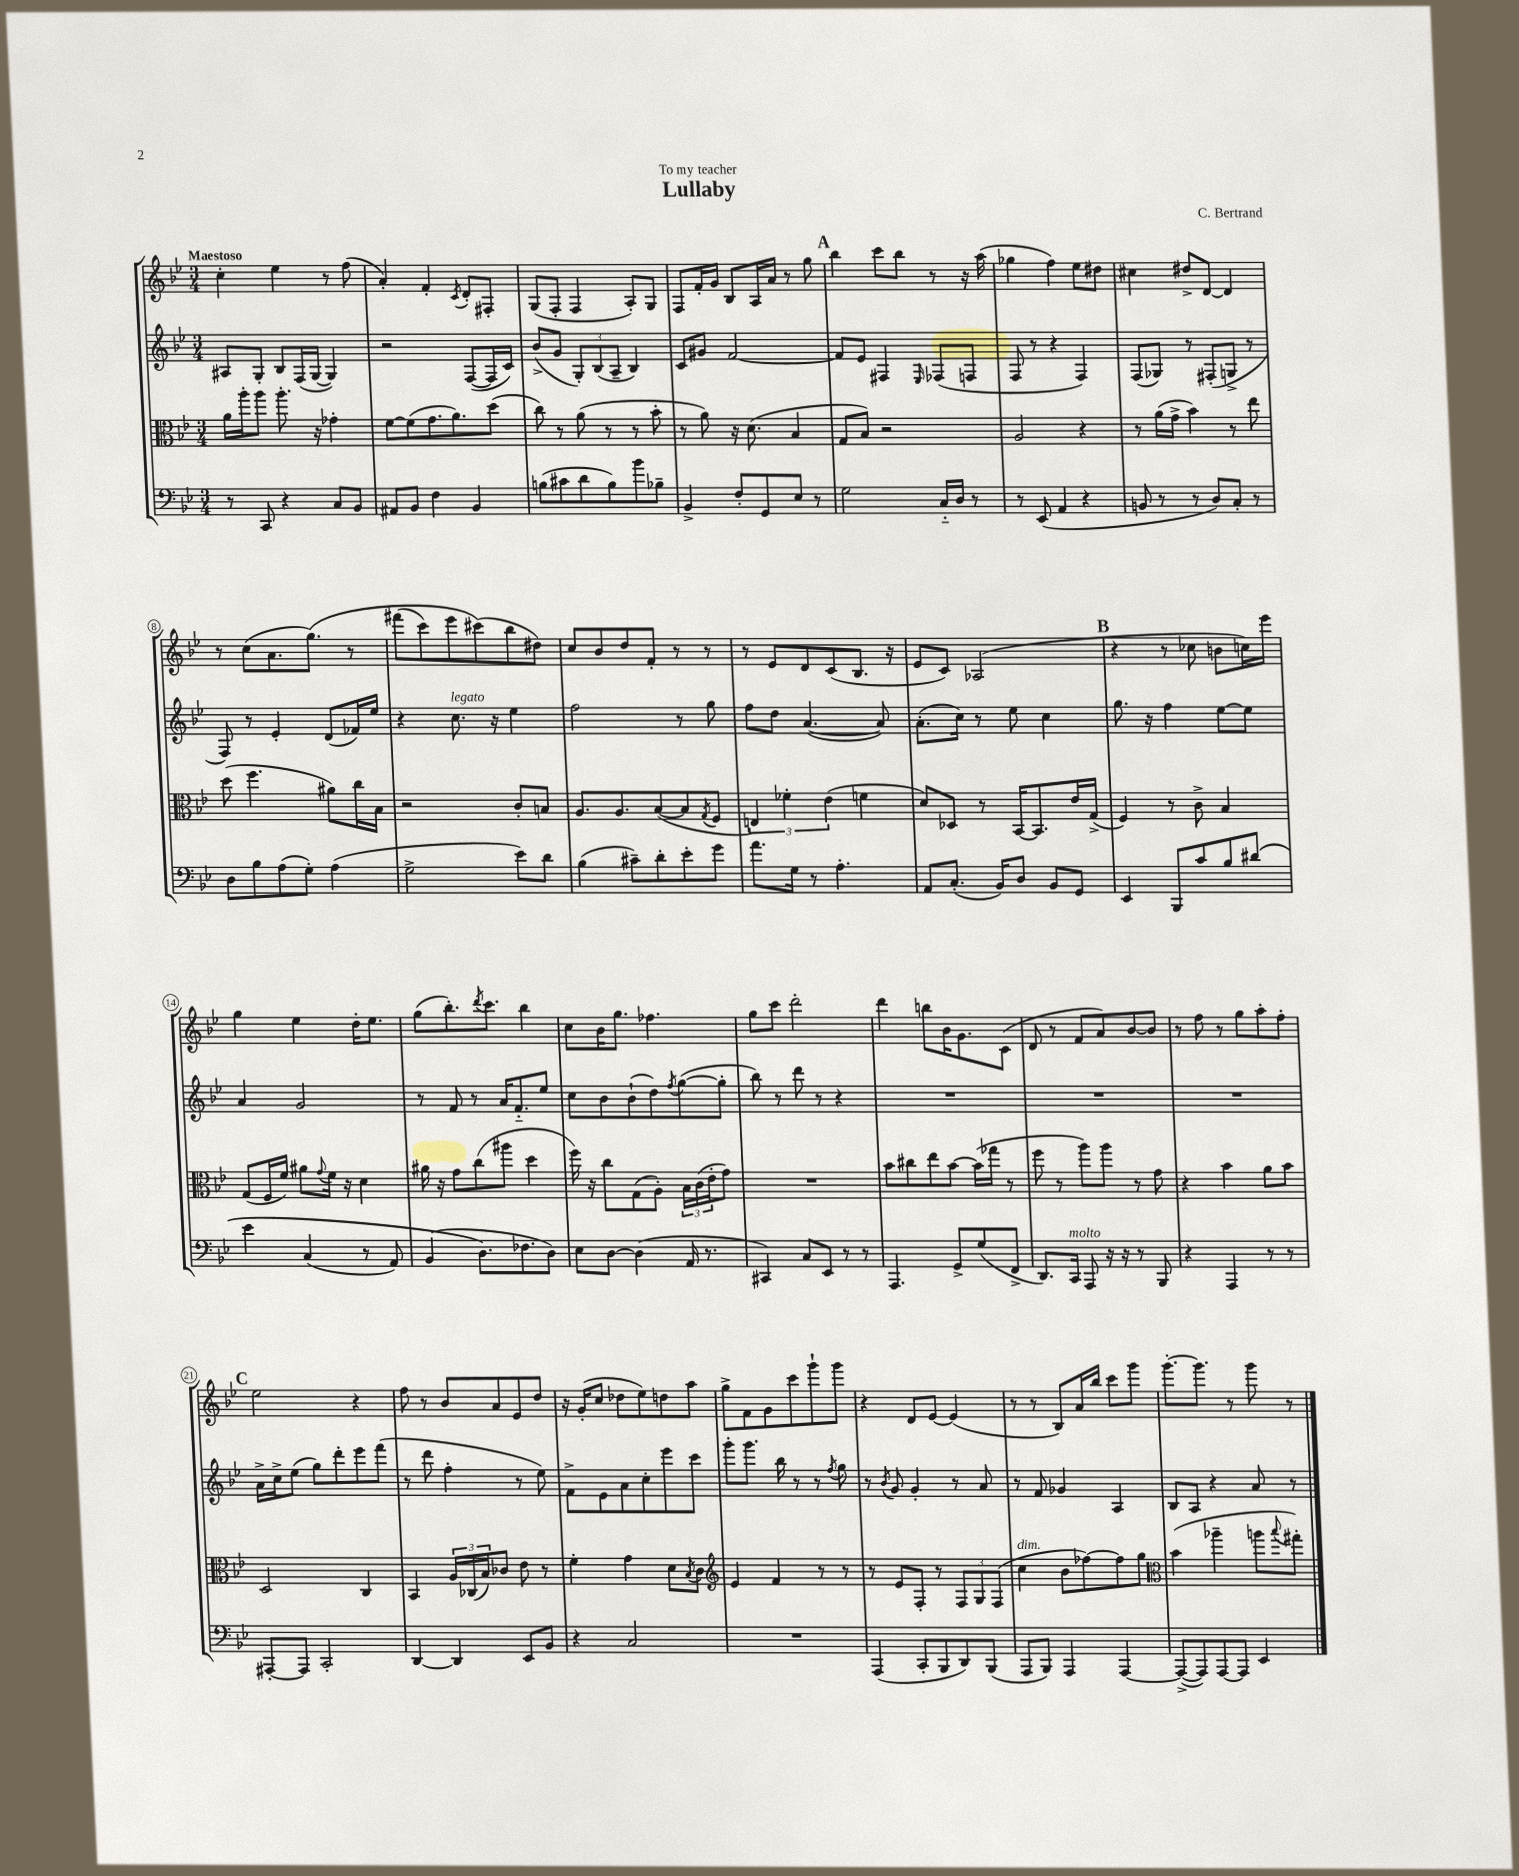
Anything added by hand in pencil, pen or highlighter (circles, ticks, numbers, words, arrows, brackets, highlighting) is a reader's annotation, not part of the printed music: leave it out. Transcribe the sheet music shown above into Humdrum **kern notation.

**kern	**kern	**kern	**kern
*part4	*part3	*part2	*part1
*staff4	*staff3	*staff2	*staff1
*clefF4	*clefC3	*clefG2	*clefG2
*k[b-e-]	*k[b-e-]	*k[b-e-]	*k[b-e-]
*M3/4	*M3/4	*M3/4	*M3/4
=1	=1	=1	=1
!	!	!	!LO:TX:a:B:t=Maestoso
8r	16a\LL	8A#X/L	4cc'\
.	16aa'\J	.	.
8CC/	8aa\J	8G'/J	.
4r	8.aa'\	8B-/L	4ee-\
.	.	(16F/L	.
.	16r	[16G/JJ	.
8C/L	4g-X'\	4G/])	8r
8BB-/J	.	.	(8ff\
=2	=2	=2	=2
8AA#X/L	[8f\L	2r	4a'/)
8BB-/J	(8f\]	.	.
4F\	8.g\	.	4f'/
.	8.a\)	.	.
.	.	.	8qc/
4BB-/	.	([8F/L	8d'/L
.	(8dd\J	16F/L]	8F#X'/J
.	.	16c/JJ)	.
=3	=3	=3	=3
(8Bn\L	8cc\)	(8b-^/L	(8G/L
8c#X\	8r	8g/J	8F'/J
8d\	(8a\	12G'/L)	4F/
.	.	(12B-/	.
8B\)	8r	.	.
.	.	12A~/J	.
8b-\	8r	4B-/)	8A'/L)
8B-X~\J	8b-'\	.	8G/J
=4	=4	=4	=4
4BB-^/	8r	8c/L	8F/L
.	8a\)	8g#X/J	16f'/L
.	.	.	16g/JJ
8F'/L	16r	[2f/	8B-/L
.	(8.d\	.	.
8GG/	.	.	16A/L
.	.	.	16a/JJ
8E-/J	4B-/	.	8r
8r	.	.	8gg\
!!LO:REH:place=s1:t=A
=5	=5	=5	=5
2G\	8G/L	8f/L]	4bb-\
.	8B-/J)	8e-/J	.
.	2r	4F#X/	8ccc\L
.	.	.	8bb-\J
.	.	16qqE-/	.
16C/LL	.	(8F-X/L	8r
16D/JJ	.	.	.
8r	.	8Fn/J	16r
.	.	.	(16aa\
=6	=6	=6	=6
8r	2A/	8F/	4gg-X\
(8EE-/	.	8r	.
4AA/	.	4r	4ff\)
4r	4r	4F/)	8ee-\L
.	.	.	8dd#X\J
=7	=7	=7	=7
8BBn/	8r	(8F/L	4cc#X\
8r	(16a\LL	8G-X/J)	.
.	16g^\JJ	.	.
8r	4b-\)	8r	8dd#X^/L
8D/L)	.	(8F#X'/L	[8d/J
8C'/J	8r	8Gn^/J	4d/]
8r	8ee-\	8r	.
!!LO:LB:g=z
=8	=8	=8	=8
8D\L	(8dd\	8F/)	8r
8B-\	4.ff\	8r	(8cc\L
(8A\	.	4e-'/	8.a\
8G'\J)	.	.	.
.	.	.	(8.gg\J)
(4A\	8a#X\L)	(8d/L	.
.	16cc\L	16f-X/L)	8r
.	16B-\JJ	16ee-/JJ	.
=9	=9	=9	=9
2G^\	2r	4r	(8fff#X\L
.	.	.	8ccc\)
!	!	!LO:TX:a:i:t=legato	!
.	.	8.cc\	8eee-\
.	.	.	(8ccc#X\)
.	.	16r	.
8e-\L)	8c'/L	4ee-\	8bb-\
8d\J	8Bn/J	.	8dd#X\J)
=10	=10	=10	=10
(4B-\	8.A/L	2ff\	8cc/L
.	.	.	8b-/
.	8.A/	.	.
8c#X~\L)	.	.	8dd/
8d'\	([8B-/	.	8f'/J
8e-'\	8B-/]	8r	8r
.	8qG/	.	.
8g\J	8F/J	8gg\	8r
=11	=11	=11	=11
8.a\L	6En/)	8ff\L	8r
.	.	8dd\J	8e-/L
.	6f-X'\	.	.
16G\Jk	.	.	.
8r	.	([4.a/	8d/
.	(6e-\	.	.
4.A'\	.	.	(8c/
.	4fn\	.	8.B-/J
.	.	8a/])	.
.	.	.	16r
=12	=12	=12	=12
8AA/L	8d/L)	(8.a'\L	8e-/L
(8.C'/J	8D-X/J	.	8c/J)
.	.	16cc\Jk)	.
.	8r	8r	(2A-X/
16BB-/KL)	.	.	.
8D/J	[16BB-/KL	8ee-\	.
.	8.BB-/]	.	.
8BB-/L	.	4cc\	.
8GG/J	16e-/L	.	.
.	(16G^/JJ	.	.
!!LO:REH:place=s1:t=B
=13	=13	=13	=13
4EE-/	4F/)	8.gg\	4r
.	.	16r	.
8BBB-/L	8r	4ff\	8r
8c/	8c^\	.	8cc-X\
8B-/	4B-/	[8ee-\L	8bn\L
(8d#X/J	.	8ee-\J]	16ccn\L)
.	.	.	16eee-\JJ
!!LO:LB:g=z
=14	=14	=14	=14
4e-\	(8G/L	4a/	4gg\
.	16F/L	.	.
.	16f/JJ)	.	.
(4C/	8a#X\L	2g/	4ee-\
.	8qqg/	.	.
.	16f\Jk	.	.
.	16r	.	.
8r	4d\	.	16dd'\KL
.	.	.	8.ee-\J
8AA/)	.	.	.
=15	=15	=15	=15
(4BB-/	16a#X\	8r	(8gg\L
.	16r	.	.
.	8g\L	8f/	8.bb-'\)
8.D\L)	(8cc\	8r	.
.	.	.	8qddd/
.	.	.	8.ccc\J
.	8aa#X\J	16a/KL	.
8.F-X\	.	8.f/	.
.	4dd\	.	4bb-\
8D\J)	.	8ee-/J	.
=16	=16	=16	=16
8E-\L	16ff\)	8cc\L	8cc\L
.	16r	.	.
[8D\J	8cc\L	8b-\	16b-\K
.	.	.	8.gg\J
(4D\]	(8G\	(8b-`\	.
.	8A'\J)	8dd\)	4.ff-X\
.	.	8qff/	.
16AA/	24B-\LL	([8gg\	.
.	(24c\	.	.
8.r	.	.	.
.	24e-'\J	.	.
.	8g\J)	8gg'\J]	.
=17	=17	=17	=17
4CC#X/)	2.r	8bb-\)	8gg\L
.	.	8r	8ccc\J
8C/L	.	8ddd\	2ddd'\
8EE-/J	.	8r	.
8r	.	4r	.
8r	.	.	.
=18	=18	=18	=18
4.AAA/	8b-\L	2.r	4ddd\
.	8cc#X\	.	.
.	8ee-\	.	8bbn\L
8GG^/L	[8b-\J	.	16b-\K
.	.	.	8.g\
(8G/	(16b-\LL]	.	.
.	16gg-X\JJ	.	.
8FF^/J	8r	.	(8c\J
=19	=19	=19	=19
8.DD/L)	8ff\	2.r	8d/
.	8r	.	8r
!LO:TX:a:i:t=molto	!	!	!
16CC/Jk	.	.	.
8AAA/	8aa\L)	.	8f/L
16r	8aa\J	.	8a/)
16r	.	.	.
8r	8r	.	[8b-/
8BBB-/	8g\	.	8b-/J]
=20	=20	=20	=20
4r	4r	2.r	8r
.	.	.	8ff\
4AAA/	4b-\	.	8r
.	.	.	8gg\L
8r	8a\L	.	8aa'\
8r	8b-\J	.	8ff'\J
!!LO:LB:g=z
!!LO:REH:place=s1:t=C
=21	=21	=21	=21
[8AAA#X'/L	2D/	16a^\LL	2ee-\
.	.	16cc^\J	.
8AAA#/J]	.	(8ee-\J	.
2CC'/	.	8gg\L)	.
.	.	8ddd'\	.
.	4C/	8eee-\	4r
.	.	(8fff\J	.
=22	=22	=22	=22
[4DD/	4BB-/	8r	8ff\
.	.	8ddd\	8r
4DD/]	24A/LL	4ff'\	8b-/L
.	(24C-X/	.	.
.	24B-/J)	.	.
.	8c-X/J	.	8a/
8EE-/L	8e-\	8r	8e-/
8BB-/J	8r	8ee-\)	8dd/J
=23	=23	=23	=23
4r	4f'\	8f^\L	16r
.	.	.	(16g'/KL
.	.	8e-\	8cc/J
2C/	4g\	8a\	8dd-X\L
.	.	8cc'\	8ee-\)
.	8d\L	8eee-\	8ddn\
.	8qB-/	.	.
.	8c\J	8ccc\J	8aa\J
=24	=24	=24	=24
*	*clefG2	*	*
2.r	4e-/	8ggg'\L	8gg^\L
.	.	8.ggg\J	8f\
.	4f/	.	8g\
.	.	16bb-\	.
.	.	8r	8ccc\
.	8r	8r	8ggg`\
.	.	8qff/	.
.	8r	8gg\	8ggg\J
=25	=25	=25	=25
(4AAA/	8r	8r	4r
.	.	8qb-/	.
.	8e-/L	8g/	.
8CC'/L	8F'/J	4g'/	8d/L
8BBB-/	8r	.	[8e-/J
8DD/)	12F/L	8r	(4e-/]
.	12G/	.	.
(8BBB-/J	.	8a/	.
.	(12F/J	.	.
=26	=26	=26	=26
!	!LO:TX:a:i:t=dim.	!	!
8AAA/L	4cc\	8r	8r
8BBB-/J)	.	8f/	8r
4AAA/	8b-\L	4g-X/	8B-/L)
.	[8ff-X\)	.	16a/L
.	.	.	16bb-/JJ
[4AAA/	8ff-\]	4A/	8ccc\L
.	8gg\J	.	8ggg\J
=27	=27	=27	=27
*	*clefC3	*	*
(8AAA^/L_	(4b-\	8B-/L	[8.ggg'\L
8AAA/])	.	8A/J	.
.	.	.	8.ggg\J]
[8AAA/	4aa-X~\	4r	.
8AAA/J]	.	.	8r
4EE-/	8aan\L	8a/	8ggg\
.	8qqbb-/	.	.
.	8gg#X'\J)	8r	8r
==	==	==	==
*-	*-	*-	*-
